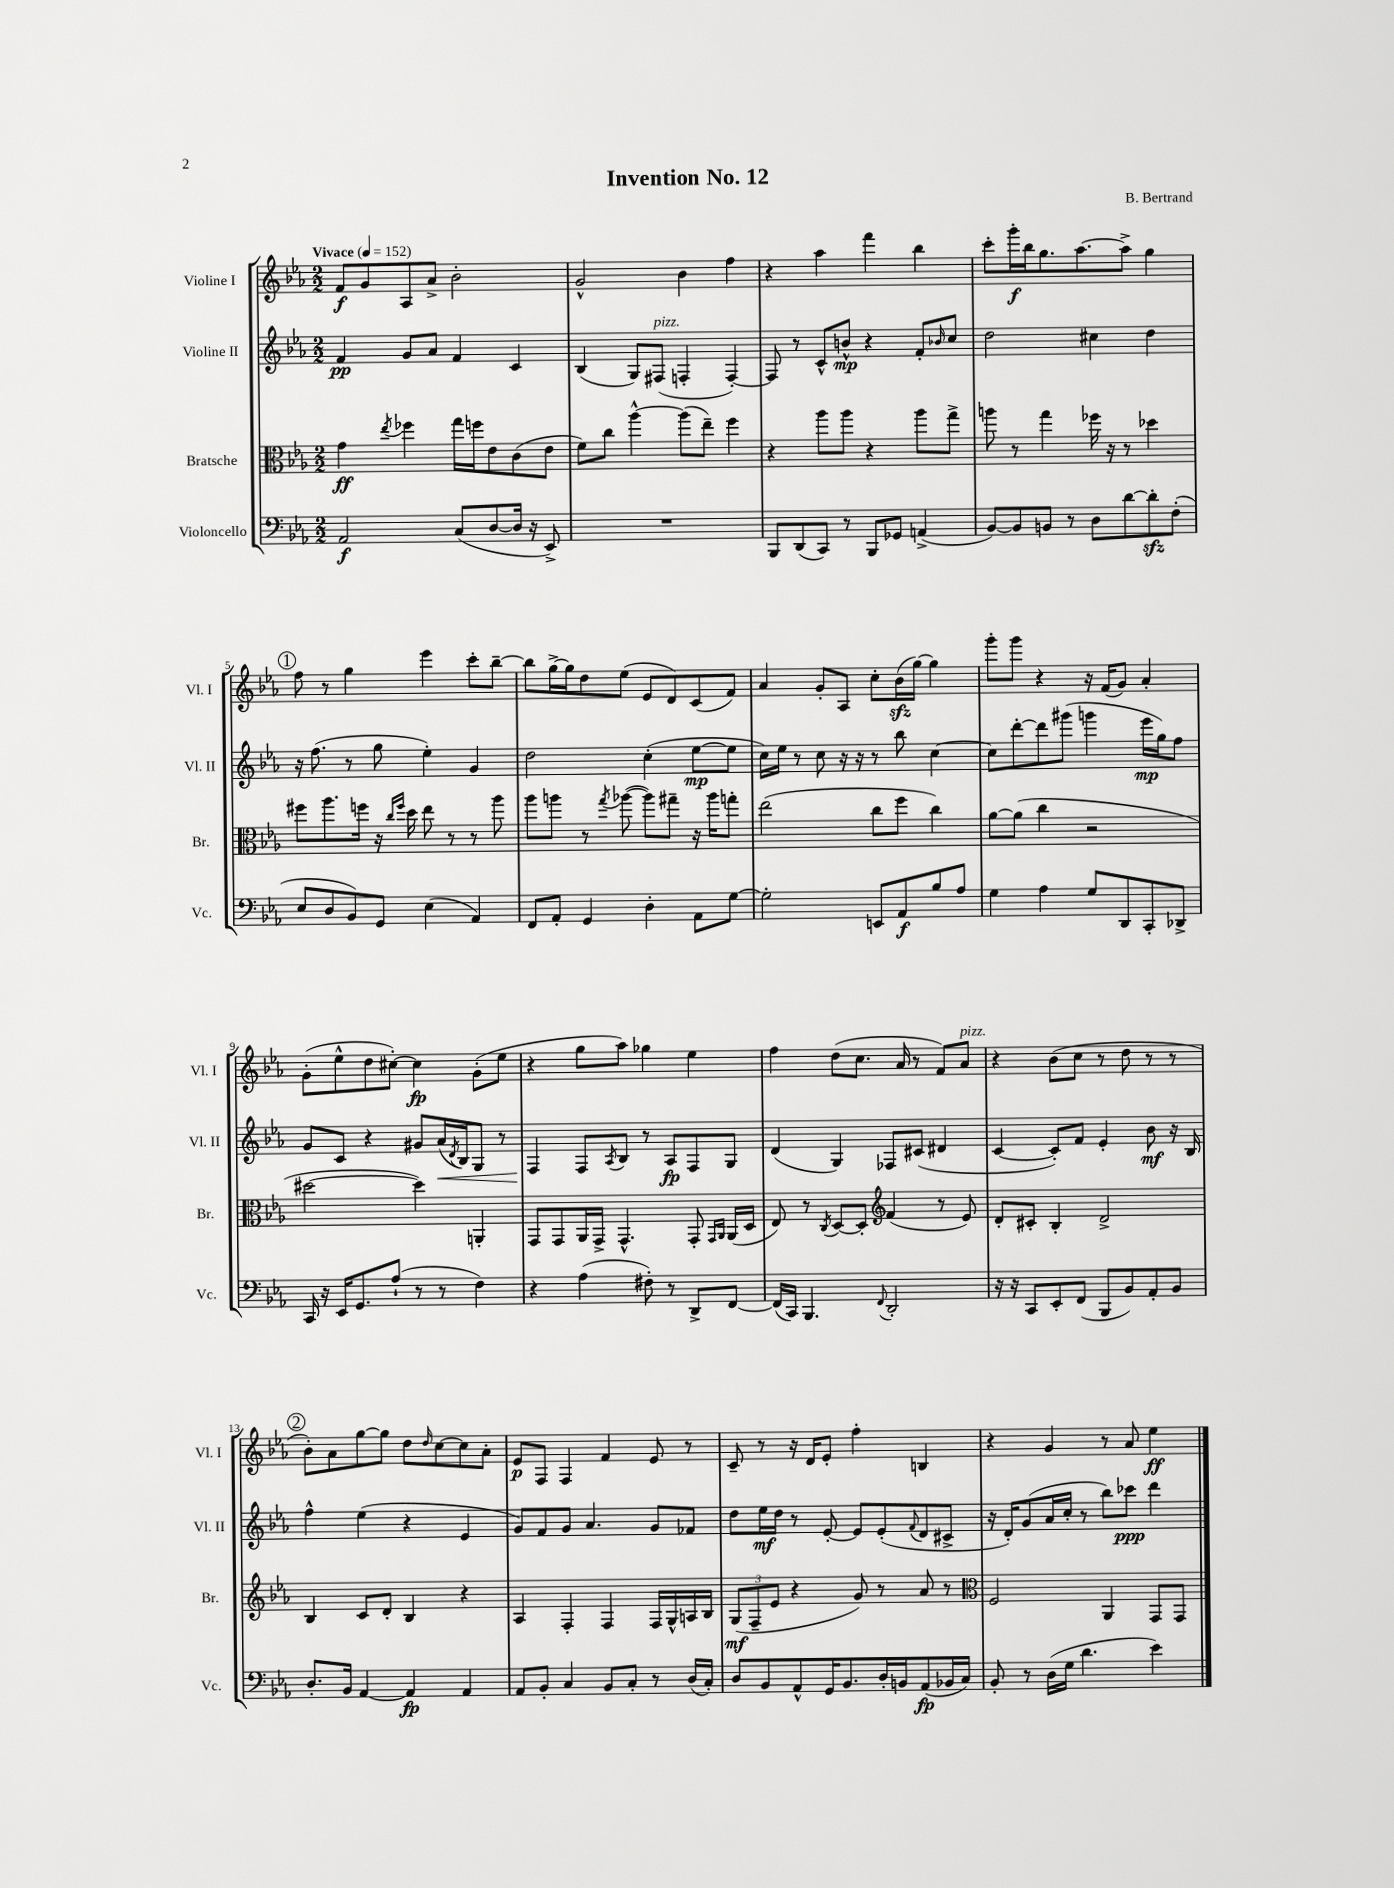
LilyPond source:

\header { title = "Invention No. 12" composer = "B. Bertrand" }
<<
\new StaffGroup <<
\new Staff = "s0" \with { instrumentName = "Violine I" shortInstrumentName = "Vl. I" } {
    \clef treble \key ees \major \numericTimeSignature \time 2/2 \tempo "Vivace" 4 = 152
    f'8\f g'8 aes8 aes'8-> bes'2-. |
    g'2-^ bes'4 f''4 |
    r4 aes''4 f'''4 bes''4 |
    c'''8-. g'''16-.\f bes''16 g''8. aes''8.~ aes''8-> g''4 |
    \mark \markup { \circle "1" } f''8 r8 g''4 ees'''4 c'''8-. bes''8~-- |
    bes''8 g''16~-> g''16 d''8 ees''8( ees'8 d'8) c'8( f'8) |
    aes'4 g'8-. aes8 c''8-. bes'16\sfz( g''16~) g''4 |
    g'''8-. g'''8 r4 r16 f'16( g'8) aes'4-. |
    g'8-.( ees''8-^ d''8 cis''8~-.) cis''4\fp g'8-.( ees''8 |
    r4 g''8 aes''8) ges''4 ees''4 |
    f''4 d''8( c''8. aes'16 r8 f'8) aes'8^\markup { \italic "pizz." } |
    r4 bes'8( c''8 r8 d''8 r8 r8 |
    \mark \markup { \circle "2" } bes'8-.) aes'8 g''8~ g''8 d''8 \grace { d''16 } c''8~ c''8 aes'8-. |
    ees'8\p f8 f4 f'4 ees'8 r8 |
    c'8-- r8 r16 d'16 ees'8-. f''4-. b4 |
    r4 g'4 r8 aes'8 ees''4\ff \bar "|." |
}
\new Staff = "s1" \with { instrumentName = "Violine II" shortInstrumentName = "Vl. II" } {
    \clef treble \key ees \major \numericTimeSignature \time 2/2
    f'4\pp g'8 aes'8 f'4 c'4 |
    bes4( g8) fis8^\markup { \italic "pizz." }( f4-. f4~-.) |
    f8 r8 c'8-^ b'8-^\mp r4 f'8-. \grace { bes'16 } c''8 |
    d''2 cis''4 d''4 |
    \mark \markup { \circle "1" } r16 f''8.( r8 g''8 ees''4-.) g'4 |
    d''2 c''4-.( ees''8~\mp ees''8 |
    c''16) ees''16 r8 c''8 r16 r16 r8 bes''8 c''4~ |
    c''8 d'''8~-. d'''8 gis'''8( g'''4 ees'''16\mp g''16) f''8 |
    g'8 c'8 r4 gis'8 aes'16\<( \acciaccatura { d'8 } bes16) g8 r8 |
    f4\! f8 \acciaccatura { aes8 } bes8 r8 aes8\fp f8 g8 |
    d'4( g4) fes8 cis'8( dis'4 |
    c'4~ c'8-.) f'8 ees'4-. bes'8\mf r16 bes16 |
    \mark \markup { \circle "2" } f''4-^ ees''4( r4 ees'4 |
    g'8) f'8 g'8 aes'4. g'8 fes'8 |
    d''8 ees''16\mf d''16 r8 ees'8~-. ees'8 ees'8-.( \appoggiatura { f'8 } d'8 cis'8-> |
    r16 d'16-.) g'8( aes'16 c''16-. r8 bes''8) ces'''8\ppp d'''4 \bar "|." |
}
\new Staff = "s2" \with { instrumentName = "Bratsche" shortInstrumentName = "Br." } {
    \clef alto \key ees \major \numericTimeSignature \time 2/2
    g'4\ff \acciaccatura { ees''8 } fes''4 g''16 f''16 ees'8 c'8( ees'8 |
    f'8) c''8 aes''4~-^ aes''8( ees''8--) f''4 |
    r4 aes''8 aes''8 r4 aes''8 g''8-> |
    a''8 r8 g''4 fes''16 r16 r8 des''4 |
    \mark \markup { \circle "1" } fis''8 aes''8. f''16 r16 \grace { c''16 f''16 } d''16 ees''8 r8 r8 aes''8 |
    aes''8 a''8 r8 \acciaccatura { g''8 } aes''8~( aes''8) gis''8-- r16 aes''16 g''8-. |
    ees''2( c''8 f''8 c''4) |
    aes'8~ aes'8( c''4 r2 |
    dis''2~ dis''4) a,4-. |
    g,8 g,8 aes,16 g,16-> g,4.-^ g,8-. \grace { g,16 aes,16 } aes,16( d16 |
    ees8) r8 \acciaccatura { c8 } d8~ d8-. \clef treble f'4( r8 ees'8) |
    d'8-. cis'8-. bes4-. d'2-> |
    \mark \markup { \circle "2" } bes4 c'8 d'8-. bes4 r4 |
    aes4 f4-. f4 f16 g16-^ a16 bes16 |
    \tuplet 3/2 { g8\mf( f8-- ees'8 } r4 g'8) r8 aes'8 r8 |
    \clef alto f2 aes,4 g,8 g,8 \bar "|." |
}
\new Staff = "s3" \with { instrumentName = "Violoncello" shortInstrumentName = "Vc." } {
    \clef bass \key ees \major \numericTimeSignature \time 2/2
    aes,2\f c8( d8~ d16 r16 ees,8->) |
    R1 |
    bes,,8 d,8( c,8) r8 bes,,8 ges,8 a,4->( |
    bes,8~) bes,8 b,8 r8 d8 d'8~ d'8-.\sfz f8-.( |
    \mark \markup { \circle "1" } ees8 d8 bes,8) g,8 ees4( aes,4) |
    f,8 aes,8-. g,4 d4-. aes,8 g8~ |
    g2-. e,8 aes,8\f bes8 aes8 |
    g4 aes4 g8 d,8 c,8-. des,8-> |
    c,16 r16 ees,16 g,8. aes8-!( r8 r8 f4) |
    r4 aes4( fis8-.) r8 d,8-> f,8~ |
    f,16( c,16) bes,,4. \appoggiatura { f,8 } d,2-. |
    r16 r16 c,8 ees,8-. f,8( bes,,8 bes,8) aes,8-. bes,8 |
    \mark \markup { \circle "2" } d8.-. bes,16 aes,4~ aes,4\fp aes,4 |
    aes,8 bes,8-. c4 bes,8 c8-. r8 d16( c16-.) |
    d8 bes,8 aes,8-^ g,16 bes,8. d16-. b,16 aes,8\fp( bes,16 c16) |
    bes,8-. r8 d16( g16 d'4. ees'4) \bar "|." |
}
>>
>>
